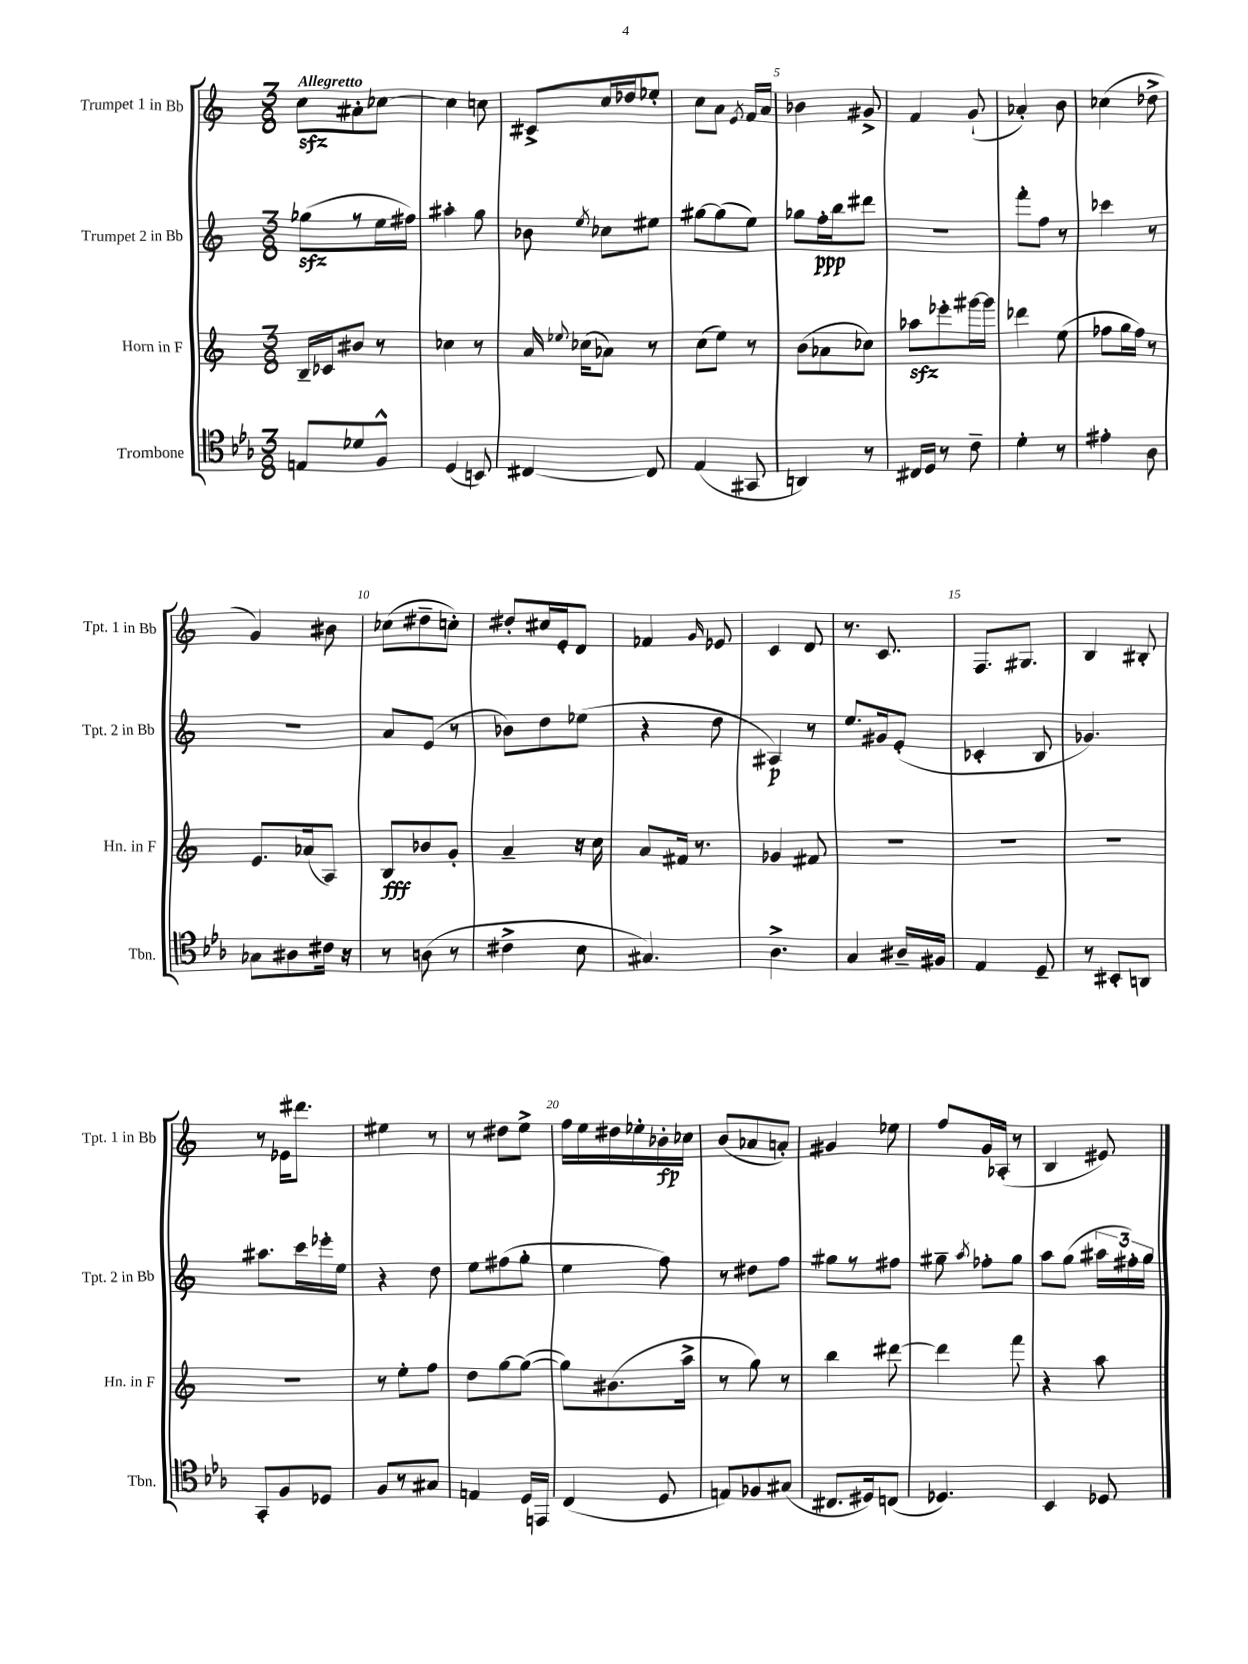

**kern	**kern	**kern	**kern
*staff4	*staff3	*staff2	*staff1
*clefC4	*clefG2	*clefG2	*clefG2
*k[b-e-a-]	*k[]	*k[]	*k[]
*M3/8	*M3/8	*M3/8	*M3/8
8E	16B~	(8gg-	8cc
.	16c-	.	.
8d-	8b#	8r	8a#'
8F^^	8r	16ee	[8cc-
.	.	16ff#)	.
=	=	=	=
(4D	4cc-	4aa#'	4cc-]
8BB)	8r	8gg	8cc
=	=	=	=
[4C#	16a	8b-	8c#^
.	8qqee-	.	.
.	(16cc-	.	.
.	.	8qee	.
.	8a-)	8cc-	16cc
.	.	.	16dd-
8C#]	8r	8ee#	8ee-'
=	=	=	=
(4E-	(8cc	[8gg#	8cc
.	8ee)	(8gg#]	8a
.	.	.	8qe
8GG#	8r	8ee)	16f
.	.	.	16a
=	=	=	=
4AA)	(8b	8gg-	4b-
.	8a-	16ff'	.
.	.	16bb	.
8r	8cc-)	8ddd#	8g#^
=	=	=	=
16C#	8aa-	4.r	4f
16D	.	.	.
8r	8eee-'	.	.
8c~	[16ggg#	.	(8g`
.	16ggg#]	.	.
=	=	=	=
4d'	4ddd-	8fff'	4a-')
.	.	8ff	.
8r	(8ee	8r	8b
=	=	=	=
4e#'	8ff-	4ccc-	(4cc-
.	16gg	.	.
.	16ff-)	.	.
8A-	8r	8r	8dd-^
=	=	=	=
8G-	8.e	4.r	4g)
8A#	.	.	.
.	(16a-	.	.
16c#	8A)	.	8b#
16r	.	.	.
=	=	=	=
8r	8B	8a	(8cc-
(8A	8b-	(8e	8dd#~
8r	8g'	8r	8cc')
=	=	=	=
4c#^	4a~	8b-)	8dd#'
.	.	8dd	16cc#
.	.	.	16e'
8B-	16r	(8ee-	8d
.	16cc	.	.
=	=	=	=
4.G#)	8a	4r	4f-
.	16f#	.	.
.	8.r	.	.
.	.	.	16qqg
.	.	8dd	8e-
=	=	=	=
4.A-^	4g-	4A#)	4c
.	8f#	8r	8d
=	=	=	=
4G	4.r	8.ee	8.r
.	.	16g#	8.c
16A#~	.	(8e'	.
16F#	.	.	.
=	=	=	=
4E-	4.r	4c-'	8.F
.	.	.	8.G#
8D~	.	8B	.
=	=	=	=
8r	4.r	4.g-)	4B
8BB#'	.	.	.
8AA	.	.	8B#'
=	=	=	=
8GG'	4.r	8.aa#	8r
8F	.	.	16e-
.	.	16ccc	8.ddd#
8D-	.	16eee-'	.
.	.	16ee	.
=	=	=	=
8F	8r	4r	4ee#
8r	8ee'	.	.
8G#	8ff	8dd	8r
=	=	=	=
4E	8dd	8ee	8r
.	[8gg	(8ff#	8dd#
16D	(8gg_	8gg'	8ee^
16EE	.	.	.
=	=	=	=
(4C	8gg])	4ee	16ff
.	.	.	16ee
.	(8.b#	.	16dd#
.	.	.	16ee-'
8D	.	8ff)	16b-'
.	16aa^	.	16cc-
=	=	=	=
8E)	8r	8r	(8b
8F-	8gg)	8dd#	8a-
(8G#	8r	8ff	8a')
=	=	=	=
8.C#	4bb	8gg#	4g#
.	.	8r	.
16D#)	.	.	.
(8C	[8ddd#	8ff#	8ee-
=	=	=	=
4.D-)	4ddd#]	8gg#~	8ff
.	.	8qaa	.
.	.	8ff-'	16g
.	.	.	(16A-'
.	8fff	8gg#	8r
=	=	=	=
4BB-	4r	8aa	4B
.	.	(8gg	.
8D-	8aa	24aa#	8e#)
.	.	24ff#')	.
.	.	24gg	.
==	==	==	==
*-	*-	*-	*-
